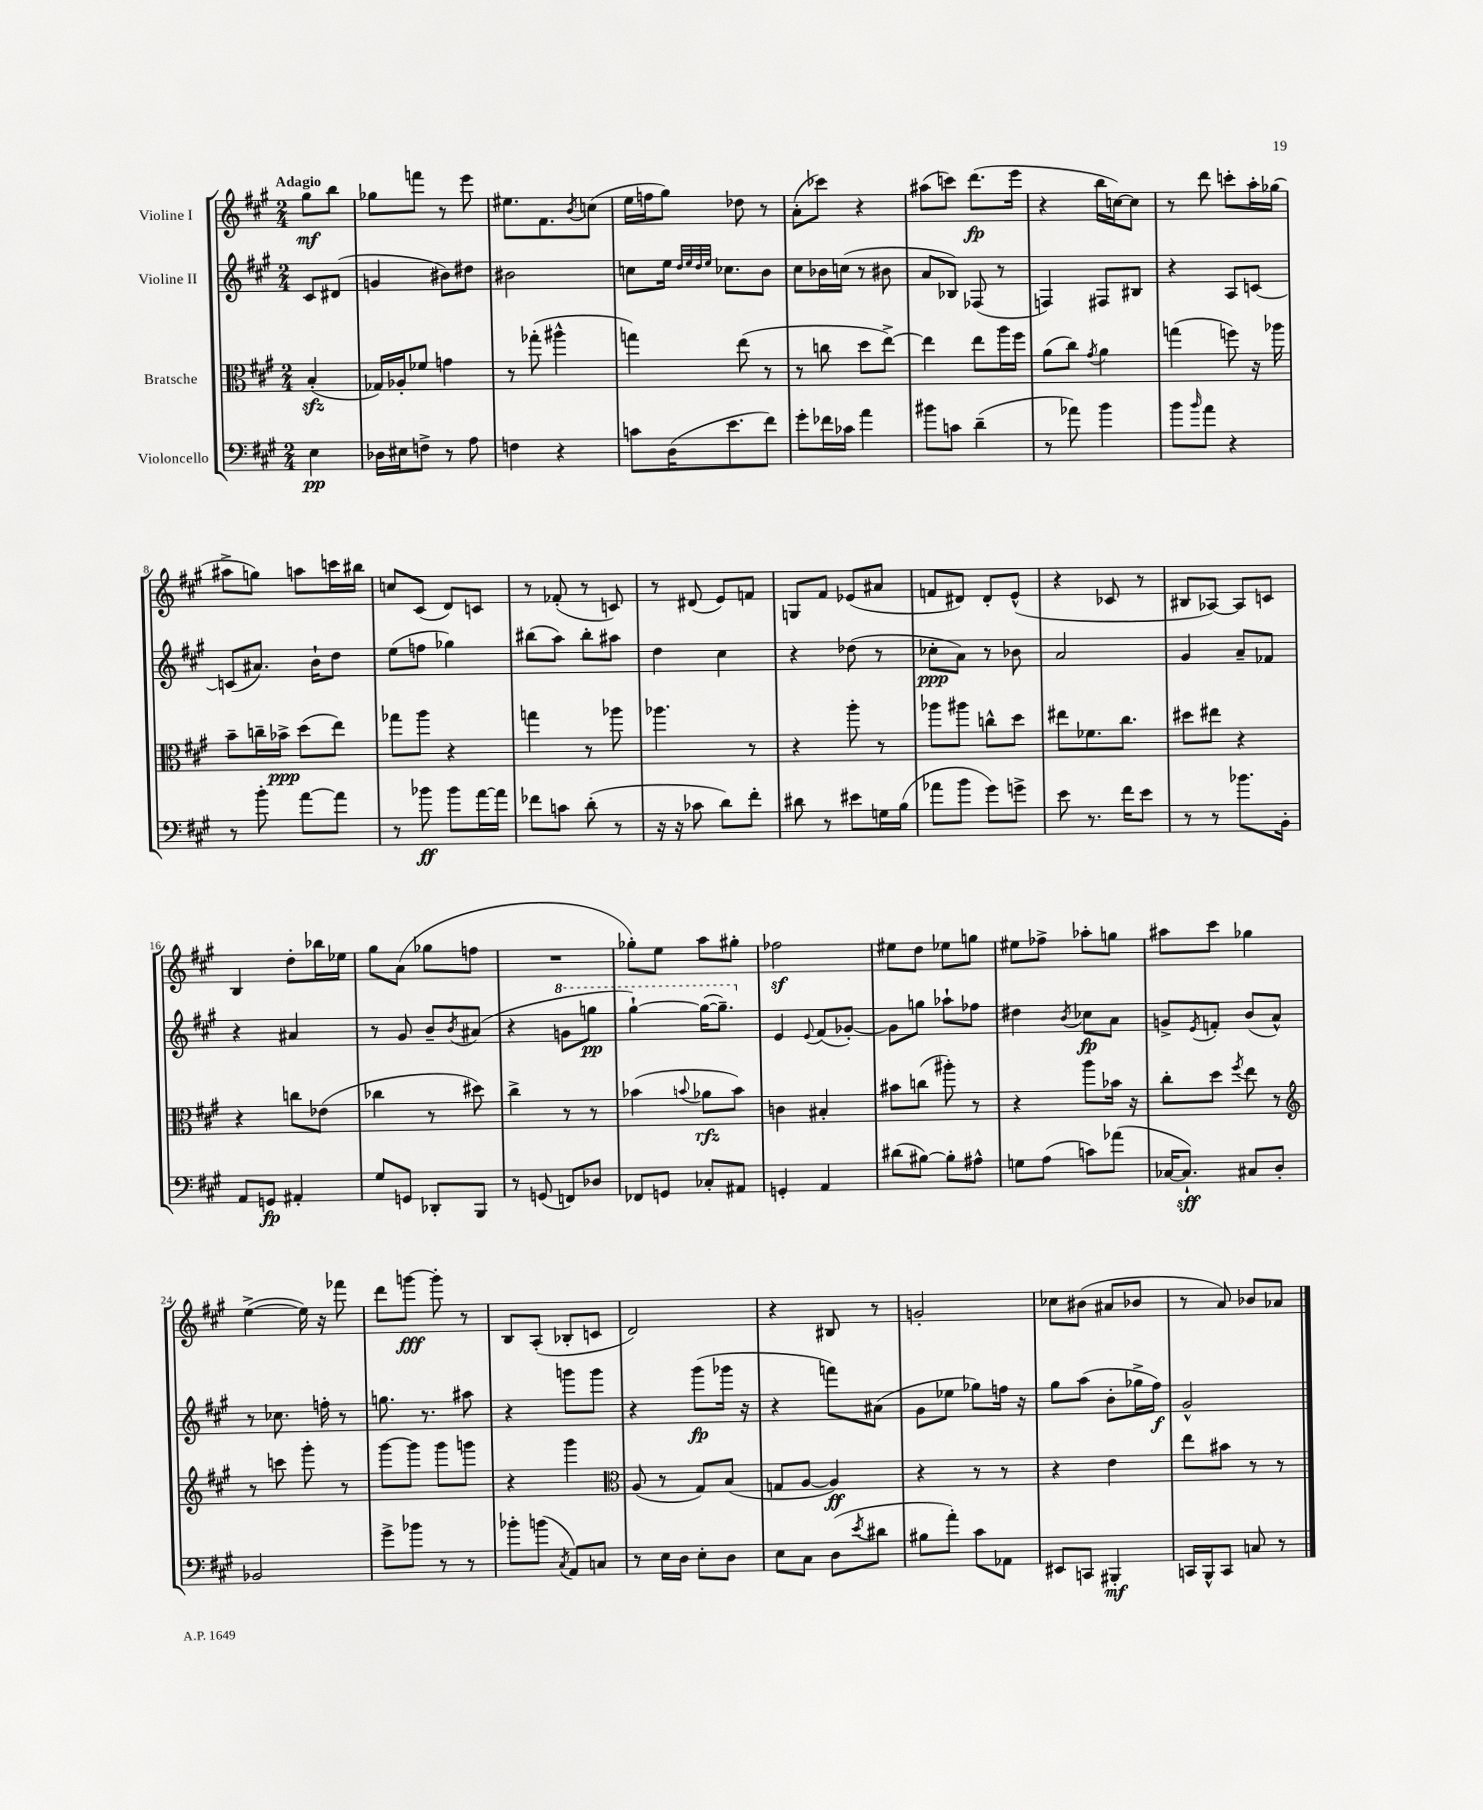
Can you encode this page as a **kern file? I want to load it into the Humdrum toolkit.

**kern	**kern	**kern	**kern
*staff4	*staff3	*staff2	*staff1
*clefF4	*clefC3	*clefG2	*clefG2
*k[f#c#g#]	*k[f#c#g#]	*k[f#c#g#]	*k[f#c#g#]
*M2/4	*M2/4	*M2/4	*M2/4
4E\	(4B'/	8c#/L	8gg#\L
.	.	(8d#/J	8bb\J
=	=	=	=
16D-\LL	16G-/LL)	4g/	8gg-\L
16E#\J	16A-'/J	.	.
8F^\J	8f-/J	.	8fff\J
8r	4g\	8b#\L)	8r
8A\	.	8dd#\J	8eee\
=	=	=	=
4F\	8r	2b#\	8.ee#\L
.	(8gg-'\	.	.
.	.	.	8.f#\
4r	4aa#^^\	.	.
.	.	.	8qb/
.	.	.	(8cc\J
=	=	=	=
8c\L	4gg\)	8cc\L	16ee\LL
.	.	.	16ff\J
(16D\K	.	16ee\Jk	8gg#\J)
.	.	32qqdd/LLL	.
.	.	32qqee/	.
.	.	32qqdd/	.
.	.	32qqee/JJJ	.
8.e\	.	8.cc-\L	.
.	(8ee\	.	8dd-\
8f#\J)	8r	8b\J	8r
=	=	=	=
8g#'\L	8r	8cc#\L	(8a'\L
16f-\L	8cc\	16b-\L	8ccc-\J)
16c-\JJ	.	(16cc\JJ	.
4a\	8dd\L	8r	4r
.	[8ee^\J)	8b#\	.
=	=	=	=
8b#\L	4ee\]	8a/L	(8aa#\L
8c\J	.	8B-/J)	8ccc\J)
(4d~\	8ee\L	(8F-/	(8.ddd\L
.	16aa\L	8r	.
.	16ff#\JJ	.	16eee\Jk
=	=	=	=
8r	(8a\L	4F/)	4r
8a-\)	8cc#\J)	.	.
.	8qg#/	.	.
4b\	4a\	8F#/L	16bb\LL
.	.	.	[16cc\J)
.	.	8B#/J	8cc\]J
=	=	=	=
8b\L	(4gg\	4r	8r
16qqb/	.	.	.
8a\J	.	.	8ddd\
4r	8ff\)	8A/L	8ccc'\L
.	16r	[8c/J	16aa'\L
.	16aa-\	.	(16gg-\JJ
=	=	=	=
8r	8b~\L	(8c/]L	8aa#^\L
8b'\	16cc~\L	8.a#/J)	8gg\J)
.	16b-^\JJ	.	.
[8a\L	(8dd\L	.	8aa\L
.	.	16b`\LK	.
8a\]J	8ee\J)	8dd\J	16ccc\L
.	.	.	16bb#\JJ
=	=	=	=
8r	8gg-\L	(8ee\L	8cc/L
8b-\	8aa\J	8ff\J	(8c#/J
8b-\L	4r	4gg-\)	8d/L)
[16a\L	.	.	8c/J
16a\]JJ	.	.	.
=	=	=	=
8f-\L	4gg\	(8bb#\L	8r
8c\J	.	8aa\J)	(8f-'/
(8d'\	8r	8bb#'\L	8r
8r	8aa-\	8aa#\J	8c/)
=	=	=	=
16r	4.aa-\	4dd\	8r
16r	.	.	.
8c-\	.	.	(8d#/
8d\L)	.	4cc#\	8e/L)
8f#'\J	8r	.	8f/J
=	=	=	=
8d#\	4r	4r	8G/L
8r	.	.	8f#/J
8e#\L	8aa'\	(8dd-\	(8e-/L
16G\L	8r	8r	8a#/J
(16B\JJ	.	.	.
=	=	=	=
8a-\L	8aa-\L	8cc-'\L	8f/L
8b\J	8aa#\J	8a\J)	8d#/J)
8g#\L)	8cc^^\L	8r	8d#'/L
8g^\J	8dd\J	8b-\	(8e^^/J
=	=	=	=
8e\	8ee#\L	2a/	4r
8.r	8.f-\	.	.
.	.	.	8c-/
16f#\LK	8.cc#\J	.	.
8e\J	.	.	8r
=	=	=	=
8r	8dd#\L	4g#/	8B#/L
8r	8ee#\J	.	[8A-/J)
8.b-\L	4r	8a~/L	8A-/]L
.	.	8f-/J	8c/J
16BB'\Jk	.	.	.
=	=	=	=
8AA/L	4r	4r	4B/
8GG/J	.	.	.
4AA#'/	8cc\L	4a#/	8dd'\L
.	(8e-\J	.	16bb-\L
.	.	.	16ee-\JJ
=	=	=	=
8G#/L	4cc-\	8r	8gg#\L
8GG/J	.	8g#/	(8a\J
8DD-'/L	8r	8b~/L	8gg-\L
.	.	8qb/	.
8BBB/J	8dd#\)	(8a#/J	8ff\J
=	=	=	=
8r	4cc#^\	4r	2r
(8GG/	.	.	.
8FF/L)	8r	8gg\L	.
8D-/J	8r	8ggg\J	.
=	=	=	=
8FF-/L	(4b-\	[4ggg#`\)	8gg-'\L)
8GG/J	.	.	8ee\J
.	8qqb/	.	.
8C-'/L	8a-\L	(16ggg#\_LK	8aa\L
.	.	8.ggg#~\]J)	.
8AA#/J	8b\J)	.	8gg#'\J
=	=	=	=
4GG'/	4c\	4e/	2ff-\
.	.	8qqe/	.
4AA/	4B#'/	(8f#/L	.
.	.	[8g-'/J)	.
=	=	=	=
(8d#\L	8b#\L	8g-\]L	8ee#\L
[8B#\J)	(8cc\J	8gg\J	8dd\J
8B#'\]L	8aa#'\)	8aa-`\L	8ee-\L
8A#^^\J	8r	8ff-\J	8gg\J
=	=	=	=
8G\L	4r	4dd#\	8ee#\L
(8A\J	.	.	8ff-^\J
.	.	8qb/	.
8c\L)	8aa\L	8cc-\L	8aa-'\L
(8a-\J	16b-\Jk	8a\J	8gg\J
.	16r	.	.
=	=	=	=
[16C-/LK	8cc#'\L	8g^/L	8aa#\L
8.C-`/]J)	.	.	.
.	.	8qe/	.
.	8dd\J	8f'/J	8ccc#\J
.	8qff#/	.	.
8C#/L	8ee\	(8b/L	4gg-\
8D'/J	8r	8a^^/J)	.
=	=	=	=
*	*clefG2	*	*
2BB-/	8r	8r	([4ee^\
.	8ccc\	8.cc-\	.
.	8ggg#'\	.	16ee\])
.	.	16ff'\	16r
.	8r	8r	8fff-\
=	=	=	=
8g#^\L	[8ggg#\L	8.gg\	8ddd\L
8b-\J	8ggg#\]J	.	[8ggg\J
.	.	8.r	.
8r	8ggg#\L	.	8ggg'\]
8r	8ggg\J	8aa#\	8r
=	=	=	=
8b-'\L	4r	4r	8B/L
(8b\J	.	.	(8A'/J
8qC#/	.	.	.
8AA/L)	4ggg#\	8ggg\L	8B-'/L
8C/J	.	8ggg\J	8c/J
=	=	=	=
*	*clefC3	*	*
8r	(8A/	4r	2d/)
16E\LL	8r	.	.
16D\JJ	.	.	.
8E'\L	8G#/L)	(8ggg#\L	.
8D\J	(8B/J	16ggg-\Jk	.
.	.	16r	.
=	=	=	=
8E\L	8G/L	4r	4r
8C#\J	[8A/J	.	.
(8D\L	4A/])	8fff\L)	8B#/
8qe/	.	.	.
8d#\J	.	(8a#\J	8r
=	=	=	=
8B#\L	4r	8g#\L	2g'/
8a'\J)	.	8ee-\J	.
8c#\L	8r	8gg-\L)	.
8AA-\J	8r	16ff\Jk	.
.	.	16r	.
=	=	=	=
8EE#/L	4r	8gg#\L	8cc-\L
8CC/J	.	(8aa\J	(8b#\J
4BBB#'/	4e\	8b'\L	8a#/L
.	.	16gg-^\L	8b-/J
.	.	16ff#\JJ)	.
=	=	=	=
16CC/LL	8ee\L	2g#^^/	8r
16BBB^^/J	.	.	.
8CC/J	8b#\J	.	8a/)
8C/	8r	.	8b-/L
8r	8r	.	8a-/J
==	==	==	==
*-	*-	*-	*-
